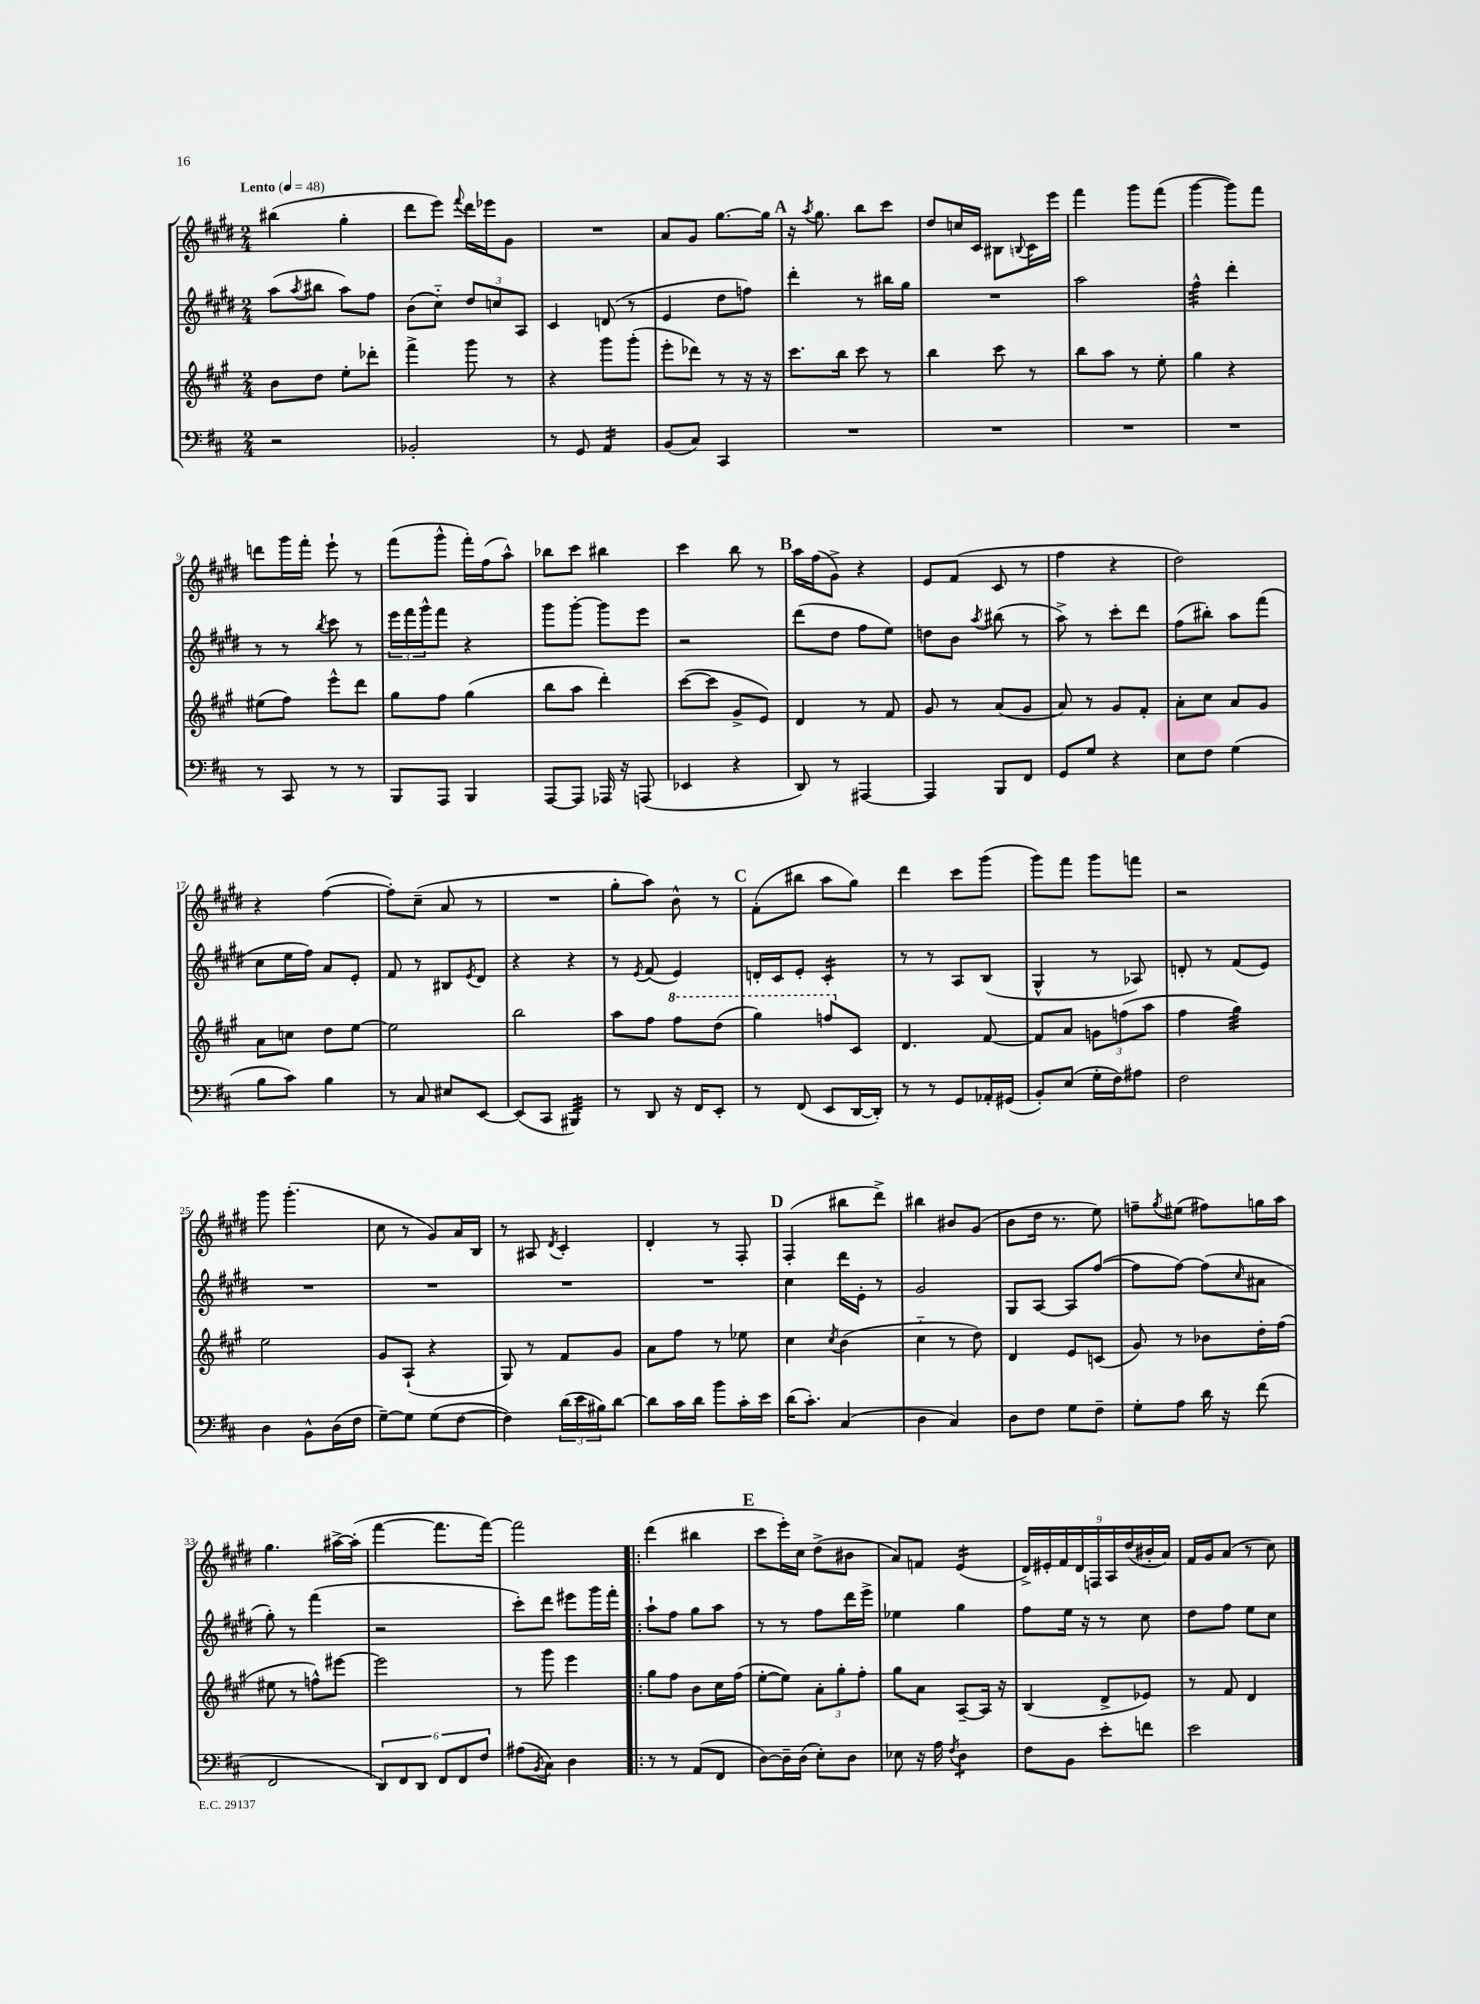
<<
\new StaffGroup <<
\new Staff = "s0" {
    \clef treble \key e \major \numericTimeSignature \time 2/4 \tempo "Lento" 4 = 48
    bis''4( gis''4-. |
    dis'''8 e'''8) \appoggiatura { fis'''8 } dis'''16 ees'''16 gis'8 |
    R2 |
    a'8 gis'8 gis''8.~ gis''16 |
    \mark \markup { \bold "A" } r16 \acciaccatura { a''8 } gis''8. b''8 cis'''8 |
    dis''8 c''16 cis'16 bis8 \appoggiatura { b8 } cis'16 e'''16 |
    fis'''4 gis'''8 fis'''8( |
    gis'''4~ gis'''8) fis'''8 |
    d'''8 gis'''16 fis'''16-. e'''8-! r8 |
    fis'''8( gis'''8-^ fis'''16-.) fis''16( a''8-^) |
    bes''8 cis'''8 bis''4 |
    cis'''4 b''8 r8 |
    \mark \markup { \bold "B" } a''16 fis''16( gis'8->) r4 |
    e'8 fis'8( cis'8 r8 |
    fis''4 r4 |
    dis''2) |
    r4 fis''4~( |
    fis''8-.) cis''8--( a'8 r8 |
    R2 |
    gis''8-. a''8) b'8-^ r8 |
    \mark \markup { \bold "C" } fis'8-.( bis''8 a''8 gis''8) |
    dis'''4 cis'''8 gis'''8( |
    gis'''8) fis'''8 gis'''8 f'''8 |
    r2 |
    gis'''8 gis'''4.-.( |
    cis''8 r8 gis'8) a'16 b16 |
    r8 ais8 \acciaccatura { dis'8 } cis'4-. |
    dis'4-. r8 fis8-. |
    \mark \markup { \bold "D" } fis4-.( bis''8 dis'''8->) |
    bis''4 bis'8 gis'8( |
    b'8 dis''16 r8. e''8) |
    f''8-- \acciaccatura { gis''8 } eis''8( fis''8) g''16 a''16 |
    gis''4. ais''16~-> ais''16-.( |
    fis'''4~ fis'''8. fis'''16~) |
    fis'''2 |
    \bar ".|:" dis'''4( bis''4 |
    \mark \markup { \bold "E" } cis'''8 e'''16-.) cis''16 dis''8->( bis'8 |
    a'8) f'8 e'4:16( |
    \tuplet 9/8 { dis'16->) eis'16-. fis'16 dis'16 f16 a16 dis''16( bis'16-. a'16) } |
    fis'16 gis'16 a'8( r8 cis''8) \bar "|." |
}
\new Staff = "s1" {
    \clef treble \key e \major \numericTimeSignature \time 2/4
    a''8( \acciaccatura { a''8 } bis''8 a''8) fis''8 |
    b'8( cis''8-_) \tuplet 3/2 { dis''8 c''8 a8 } |
    cis'4 d'8( r8 |
    e'4 dis''8 f''8) |
    \mark \markup { \bold "A" } dis'''4-. r8 bis''16 gis''16 |
    R2 |
    a''2 |
    fis''4:32-^ dis'''4-. |
    r8 r8 \acciaccatura { b''8 } cis'''8 r8 |
    \tuplet 3/2 { e'''16 fis'''16 gis'''16-^ } fis'''8 r4 |
    gis'''8 gis'''8~-. gis'''8 e'''8 |
    r2 |
    \mark \markup { \bold "B" } dis'''8( dis''8 fis''8 e''8) |
    d''8 b'8 \acciaccatura { a''8 } bis''8( r8 |
    a''8->) r8 cis'''8-. dis'''8 |
    fis''8( bis''8-.) a''8 fis'''8( |
    cis''8 e''16 fis''16) a'8 e'8-. |
    fis'8 r8 bis8 \acciaccatura { e'8 } dis'8 |
    r4 r4 |
    r8 \acciaccatura { e'8 } fis'8( e'4) |
    \mark \markup { \bold "C" } d'16-. cis'16 e'8-. cis'4:16-. |
    r8 r8 a8 b8( |
    gis4-^ r8 aes8) |
    d'8-. r8 fis'8( e'8) |
    R2 |
    R2 |
    R2 |
    R2 |
    \mark \markup { \bold "D" } cis''4 dis'''16 e'16-. r8 |
    gis'2 |
    gis8 a8~ a8 fis''8~( |
    fis''8 fis''8~) fis''8( \grace { cis''16 } ais'8 |
    gis''8-.) r8 fis'''4( |
    r2 |
    cis'''8-.) dis'''8 eis'''8 gis'''16 fis'''16-. |
    \bar ".|:" a''8-! fis''8 gis''8 a''8 |
    \mark \markup { \bold "E" } r8 r8 fis''8 dis'''16 e'''16-> |
    ees''4 gis''4 |
    fis''8 e''16 r16 r8 cis''8 |
    dis''8 fis''8 e''8 cis''8 \bar "|." |
}
\new Staff = "s2" {
    \clef treble \key a \major \numericTimeSignature \time 2/4
    b'8 d''8 e''8-. des'''8-. |
    fis'''4-> gis'''8 r8 |
    r4 gis'''8 gis'''8-.( |
    e'''8-. des'''8) r8 r16 r16 |
    \mark \markup { \bold "A" } cis'''8. b''16 cis'''8 r8 |
    b''4 cis'''8 r8 |
    b''8 a''8 r8 e''8-. |
    gis''4 r4 |
    eis''8( fis''8) e'''8-^ d'''8 |
    gis''8 fis''8 gis''4( |
    b''8 a''8 d'''4-.) |
    cis'''8~( cis'''8 gis'8-> e'8) |
    \mark \markup { \bold "B" } d'4 r8 fis'8 |
    gis'8 r8 a'8( gis'8 |
    a'8) r8 gis'8 fis'8-. |
    a'8-. cis''8 a'8 gis'8 |
    a'8 c''8 d''8 e''8~ |
    e''2 |
    b''2 |
    a''8 fis''8 \ottava #1 fis'''8 d'''8( |
    \mark \markup { \bold "C" } gis'''4) f'''8 \ottava #0 cis'8 |
    d'4. fis'8~ |
    fis'8 a'8 \tuplet 3/2 { g'8 f''8( a''8 } |
    fis''4 gis''4:32) |
    e''2 |
    gis'8 a8-!( r4 |
    gis8) r8 fis'8 gis'8 |
    a'8 fis''8 r8 ees''8 |
    \mark \markup { \bold "D" } cis''4 \acciaccatura { cis''8 } b'4( |
    cis''4-_ r8 d''8) |
    d'4 e'8 c'8( |
    gis'8) r8 bes'8 d''16-. fis''16( |
    eis''8 r8 f''8-^) eis'''8~ |
    eis'''2 |
    r8 gis'''8 e'''4 |
    \bar ".|:" gis''8 fis''8 b'8 cis''16 fis''16( |
    \mark \markup { \bold "E" } e''8~-. e''8) \tuplet 3/2 { a'8-. gis''8-. fis''8-. } |
    gis''8 a'8 a8~-- a16 r16 |
    b4( d'8-> ees'8) |
    r8 fis'8 d'4 \bar "|." |
}
\new Staff = "s3" {
    \clef bass \key d \major \numericTimeSignature \time 2/4
    r2 |
    bes,2-. |
    r8 g,8 a,4:16 |
    b,8( cis8) cis,4 |
    \mark \markup { \bold "A" } R2 |
    R2 |
    R2 |
    R2 |
    r8 cis,8 r8 r8 |
    b,,8 a,,8 b,,4 |
    a,,8~ a,,8 aes,,16 r16 a,,8( |
    ees,4 r4 |
    \mark \markup { \bold "B" } d,8) r8 ais,,4~ |
    ais,,4 b,,8 fis,8 |
    g,8 g8 r4 |
    e8 fis8 g4( |
    b8 cis'8) b4 |
    r8 cis8 eis8 e,8~ |
    e,8( cis,8 bis,,4:32) |
    r8 d,8 r16 fis,16 e,8-. |
    \mark \markup { \bold "C" } r8 fis,8( e,8 d,16~ d,16-.) |
    r8 r8 g,8 aes,16-. gis,16( |
    b,8-.) e8( g16-. fis16) ais8 |
    fis2 |
    d4 b,8-^ d16( fis16 |
    g8~--) g8 g8( fis8~ |
    fis4) \tuplet 3/2 { d'16( e'16 bis16) } d'8~ |
    d'8 cis'16 d'16 b'8 cis'16-. e'16 |
    \mark \markup { \bold "D" } d'16( cis'8.-.) cis4( |
    d4 cis4) |
    d8 fis8 g8 fis8-- |
    g8-. a8 d'16 r16 fis'8( |
    fis,2 |
    \tuplet 6/4 { d,8) fis,8 d,8 fis,8 fis,8 fis8 } |
    ais8( \acciaccatura { b,8 } cis8) d4 |
    \bar ".|:" r8 r8 a,8( fis,8 |
    \mark \markup { \bold "E" } d8~) d16-- d16( e8-.) d8 |
    ees8 r16 a16 \acciaccatura { fis8 } d4:8 |
    fis8 b,8 e'8-. f'8 |
    e'2 \bar "|." |
}
>>
>>
